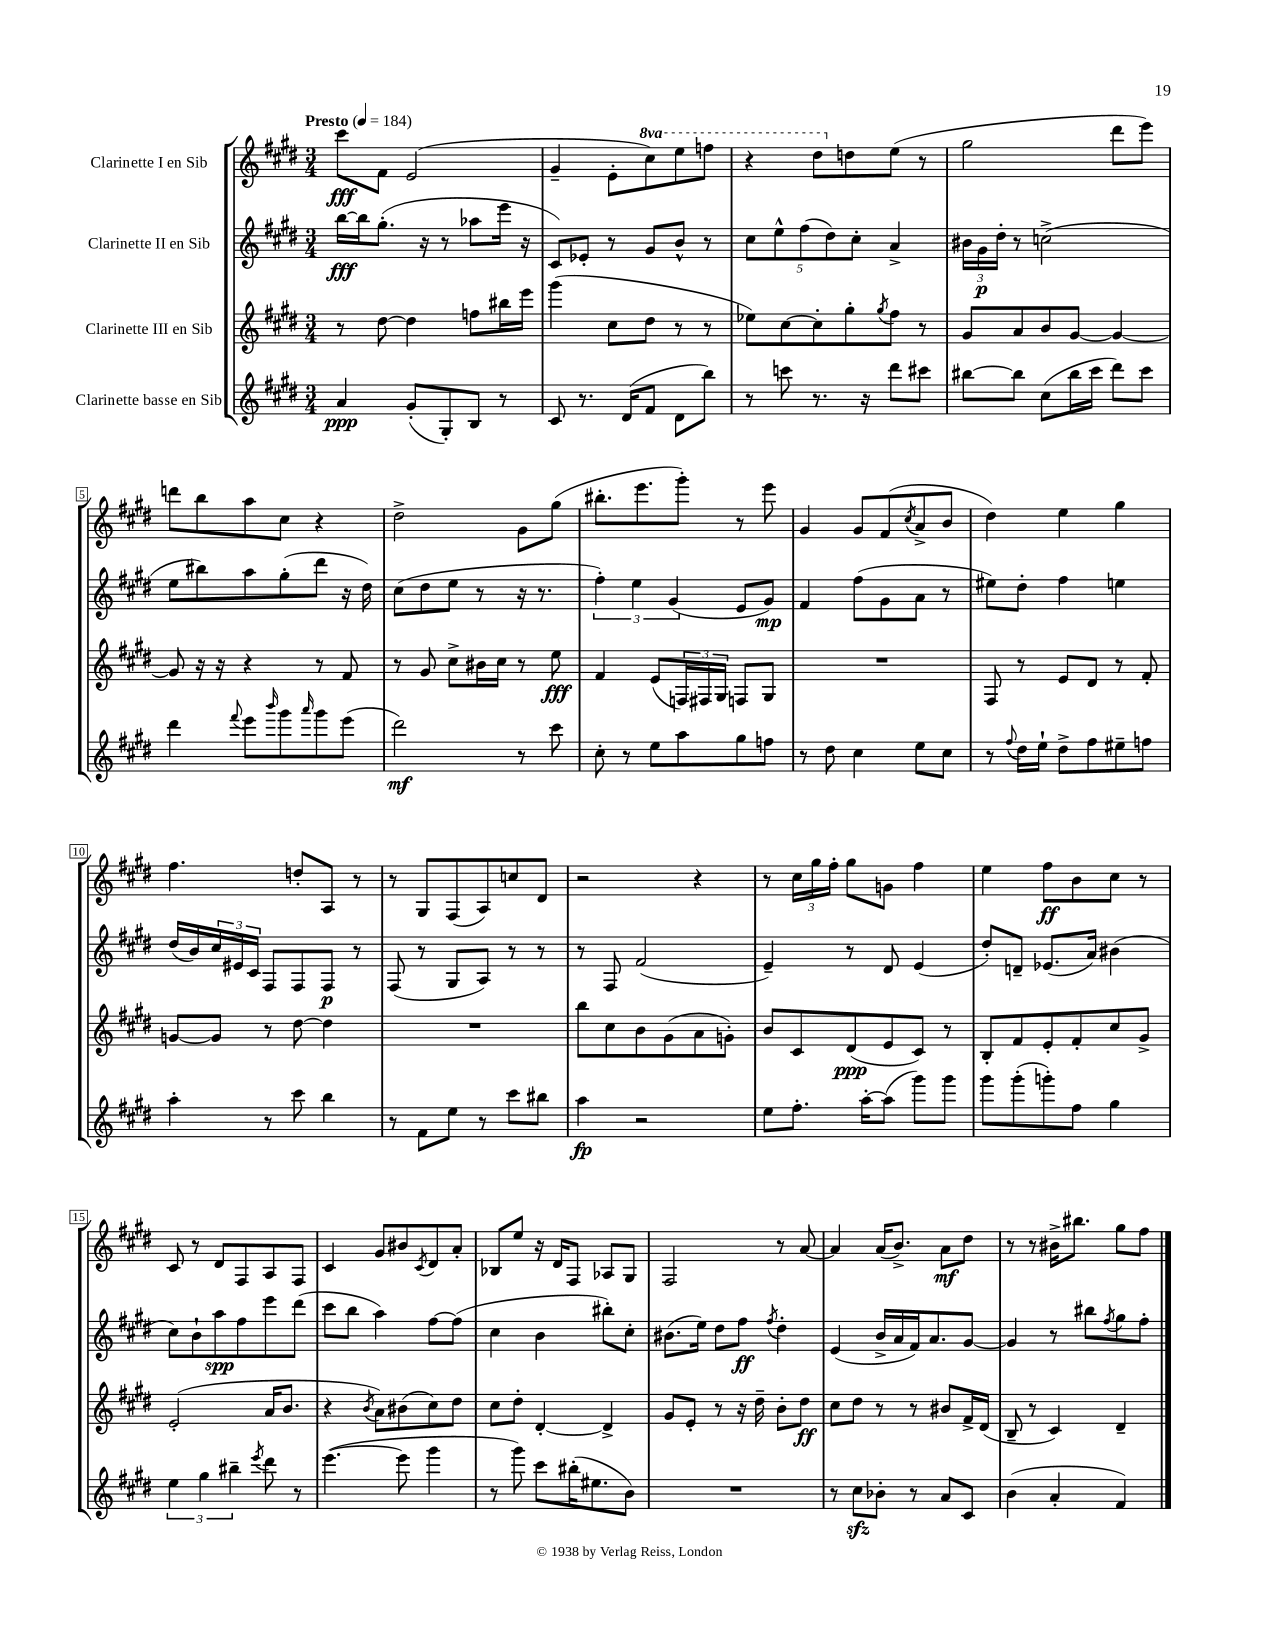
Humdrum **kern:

**kern	**kern	**kern	**kern
*staff4	*staff3	*staff2	*staff1
*clefG2	*clefG2	*clefG2	*clefG2
*k[f#c#g#d#]	*k[f#c#g#d#]	*k[f#c#g#d#]	*k[f#c#g#d#]
*M3/4	*M3/4	*M3/4	*M3/4
*MM184	*MM184	*MM184	*MM184
4a	8r	[16bb	8ccc#
.	.	16bb]	.
.	[8dd#	(8.gg#'	8f#
(8g#'	4dd#]	.	(2e
.	.	16r	.
8G#')	.	8r	.
8B	8ff	8aa-	.
8r	16bb#	16eee	.
.	16eee	16r	.
=	=	=	=
8c#	(4ggg#	8c#)	4g#~
8.r	.	8e-'	.
.	8cc#	8r	8e'
(16d#	.	.	.
8f#	8dd#	8g#	8ccc#)
8d#	8r	8b^^	8eee
8bb)	8r	8r	8fff
=	=	=	=
8r	8ee-)	10cc#	4r
.	.	10ee^^	.
8ccc	[8cc#	.	.
.	.	(10ff#	.
8.r	8cc#']	.	8ddd#
.	.	10dd#)	.
.	8gg#'	.	8dd
.	.	10cc#'	.
16r	.	.	.
.	8qgg#	.	.
8ddd#	8ff#	4a^	(8ee
8ccc#	8r	.	8r
=	=	=	=
[8bb#	8g#	24b#	2gg#
.	.	24g#	.
.	.	24dd#'	.
8bb#]	8a	8r	.
(8cc#	8b	(2cc^	.
16bb#	[8g#	.	.
16ccc#	.	.	.
8ddd#)	4g#_	.	8ddd#
8ccc#	.	.	8eee)
=	=	=	=
4ddd#	8g#]	8ee	8ddd
.	16r	8bb#)	8bb
.	16r	.	.
8qqfff#	.	.	.
8eee	4r	8aa	8aa
16qqbbb	.	.	.
8ggg#	.	(8gg#'	8cc#
16qqaaa	.	.	.
8ggg#	8r	8ddd#	4r
(8eee	8f#	16r	.
.	.	16dd#)	.
=	=	=	=
2ddd#)	8r	(8cc#	2dd#^
.	8g#	8dd#	.
.	8cc#^	8ee	.
.	16b#	8r	.
.	16cc#	.	.
8r	8r	16r	8g#
.	.	8.r	.
8ccc#	8ee	.	(8gg#
=	=	=	=
8cc#'	4f#	6ff#')	8.bb#'
8r	.	.	.
.	.	6ee	.
.	.	.	8.eee
8ee	(8e	.	.
.	.	(6g#	.
8aa	24F)	.	8ggg#')
.	24F#	.	.
.	24G#	.	.
8gg#	8F	8e	8r
8ff	8G#	8g#)	8eee
=	=	=	=
8r	2.r	4f#	4g#
8dd#	.	.	.
4cc#	.	(8ff#	8g#
.	.	8g#	(8f#
.	.	.	8qcc#
8ee	.	8a	8a^
8cc#	.	8r	8b
=	=	=	=
8r	8F#	8ee#)	4dd#)
8qqff#	.	.	.
16dd#	8r	8dd#'	.
16ee`	.	.	.
8dd#^	8e	4ff#	4ee
8ff#	8d#	.	.
8ee#~	8r	4ee	4gg#
8ff	8f#'	.	.
=	=	=	=
4aa'	[8g	(16dd#	4.ff#
.	.	16b)	.
.	8g]	24cc#	.
.	.	24e#	.
.	.	24c#	.
8r	8r	8F#	.
8ccc#	[8dd#	8F#	8dd'
4bb	4dd#]	8F#	8A
.	.	8r	8r
=	=	=	=
8r	2.r	(8F#	8r
8f#	.	8r	8G#
8ee	.	8G#	(8F#
8r	.	8A)	8A)
8ccc#	.	8r	8cc
8bb#	.	8r	8d#
=	=	=	=
4aa	8bb	8r	2r
.	8cc#	8F#	.
2r	8b	(2f#	.
.	(8g#	.	.
.	8a	.	4r
.	8g')	.	.
=	=	=	=
8ee	8b	4e~)	8r
8.ff#'	8c#	.	24cc#
.	.	.	24gg#
.	.	.	24ff#'
.	(8d#	8r	8gg#
[16aa'	.	.	.
(8aa]	8e	8d#	8g
8ggg#)	8c#)	(4e	4ff#
8ggg#	8r	.	.
=	=	=	=
8ggg#	8B'	8dd#')	4ee
(8ggg#'	8f#	8d~	.
8ggg')	8e'	(8.e-	8ff#
8ff#	8f#'	.	8b
.	.	16a)	.
4gg#	8cc#	(4b#	8cc#
.	8g#^	.	8r
=	=	=	=
6ee	(2e'	8cc#)	8c#
.	.	8b`	8r
6gg#	.	.	.
.	.	8aa	8d#
6bb#~	.	.	.
.	.	8ff#	8F#
8qeee	.	.	.
8ddd#	16a	8eee	8A
.	8.b	.	.
8r	.	(8ddd#	8F#
=	=	=	=
([4.eee	4r	8ccc#	4c#
.	.	8bb	.
.	8qb	.	.
.	8a)	4aa)	8g#
8eee]	(8b#	.	8b#
.	.	.	8qc#
4ggg#	8cc#)	[8ff#	8d#
.	8dd#	(8ff#]	8a'
=	=	=	=
8r	8cc#	4cc#	8B-
8ggg#)	8dd#'	.	8ee
8ccc#	[4d#'	4b	16r
.	.	.	16d#
(16bb#'	.	.	8F#
8.ee#	.	.	.
.	4d#^]	8bb#')	8A-
8b)	.	8cc#'	8G#
=	=	=	=
2.r	8g#	(8.b#	2F#
.	8e'	.	.
.	.	16ee)	.
.	8r	8dd#	.
.	16r	8ff#	.
.	16dd#~	.	.
.	.	8qff#	.
.	8b'	4dd#'	8r
.	8dd#	.	[8a
=	=	=	=
8r	8cc#	(4e	4a]
8cc#	8dd#	.	.
8b-'	8r	16b^	(16a
.	.	16a	8.b^)
8r	8r	16f#)	.
.	.	8.a	.
8a	8b#	.	8a
8c#	16f#^	[8g#	8dd#
.	(16d#	.	.
=	=	=	=
(4b	8B~	4g#]	8r
.	8r	.	8r
4a'	4c#)	8r	16b#^
.	.	.	8.bb#
.	.	8bb#	.
.	.	8qff#	.
4f#)	4d#~	8gg#	8gg#
.	.	8ff#'	8ff#
==	==	==	==
*-	*-	*-	*-
